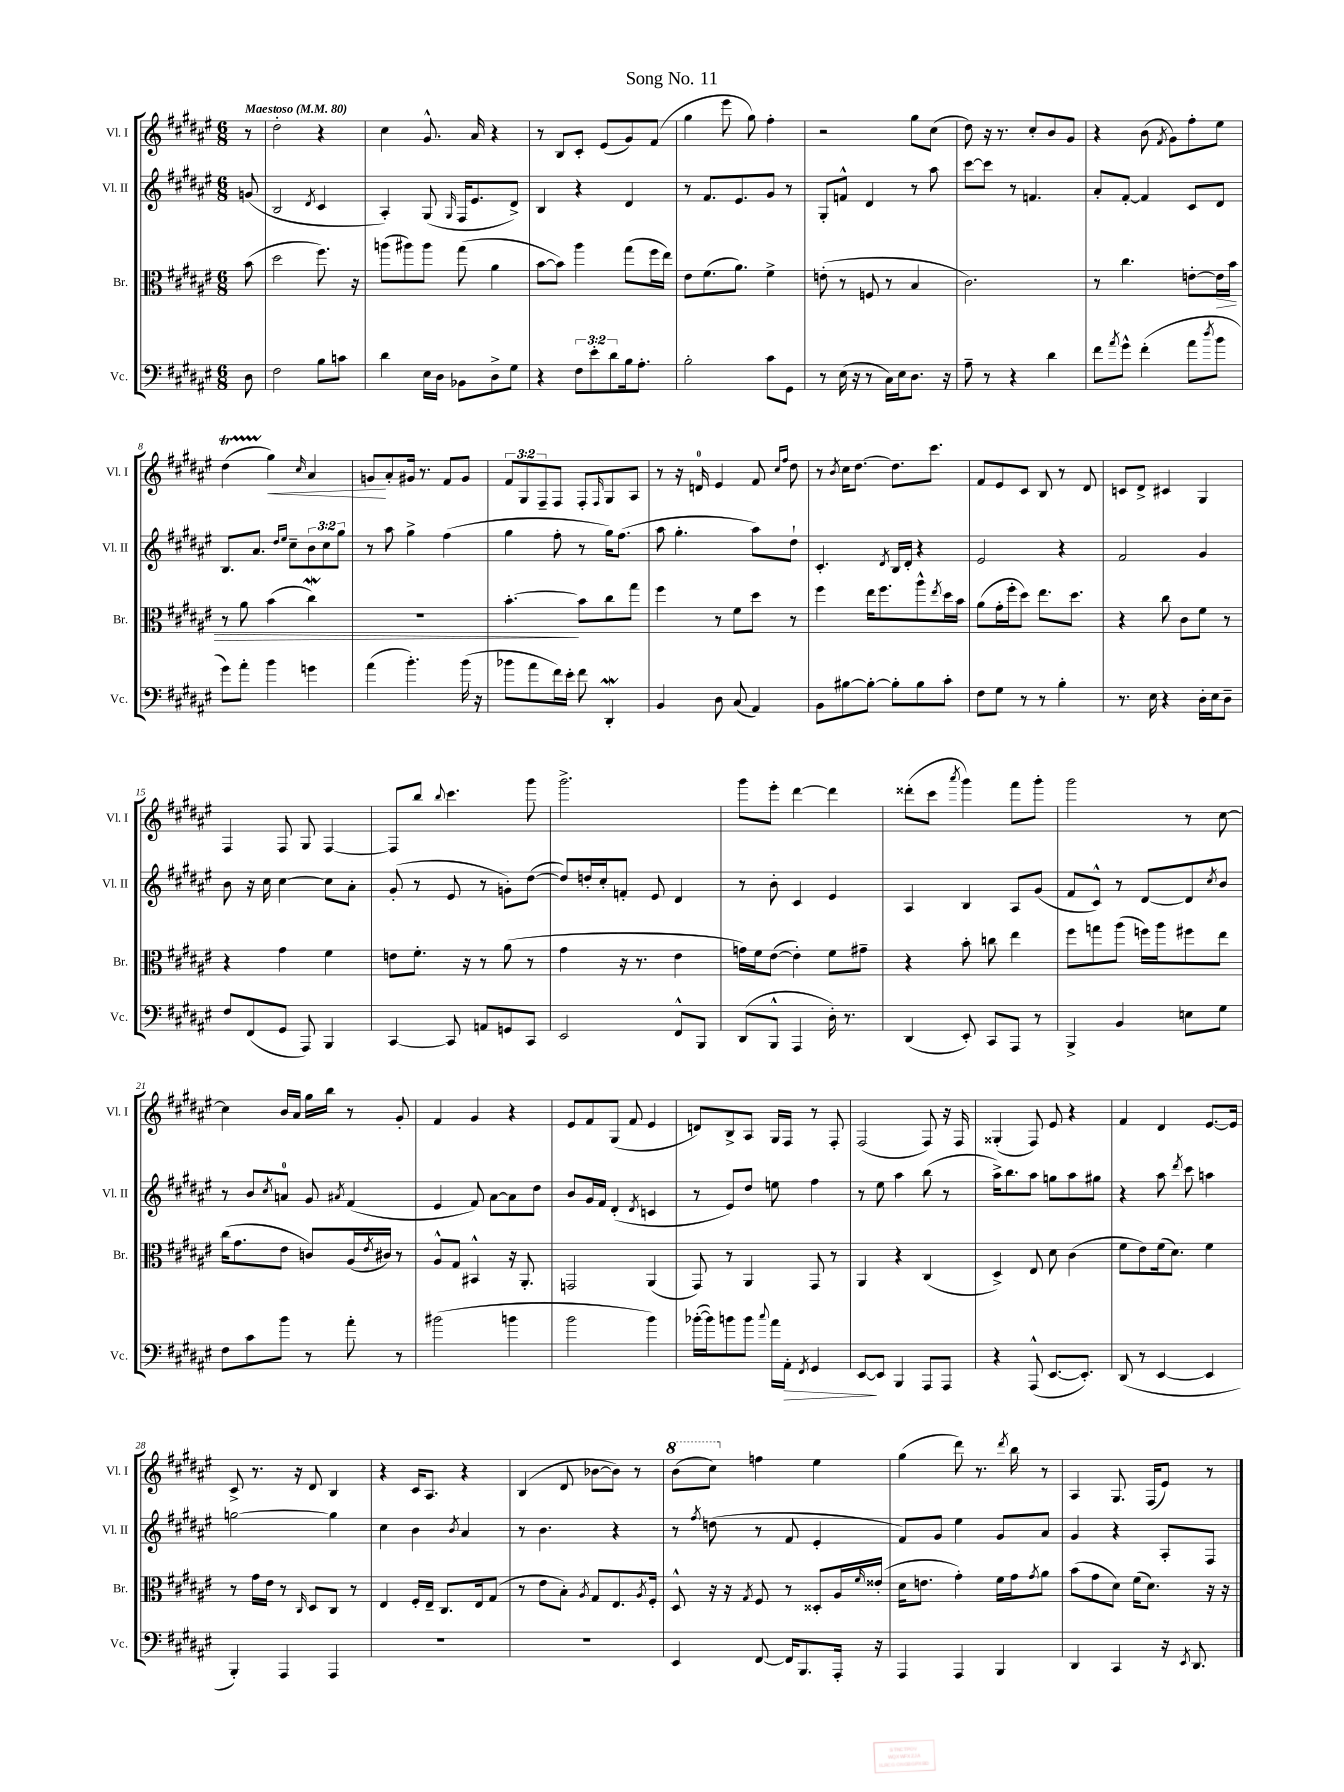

**kern	**kern	**kern	**kern
*staff4	*staff3	*staff2	*staff1
*clefF4	*clefC3	*clefG2	*clefG2
*k[f#c#g#d#a#e#]	*k[f#c#g#d#a#e#]	*k[f#c#g#d#a#e#]	*k[f#c#g#d#a#e#]
*M6/8	*M6/8	*M6/8	*M6/8
*MM80	*MM80	*MM80	*MM80
8D#	(8b	(8g	8r
=	=	=	=
2F#	2dd#	2B	2dd#'
.	.	8qd#	.
8B	8.ff#)	4c#	4r
8c	.	.	.
.	16r	.	.
=	=	=	=
4d#	(8aa	4A#')	4cc#
.	8aa#)	.	.
16E#	8aa#	(8G#	8.g#^^
16D#	.	.	.
.	.	16qqG#	.
8BB-	(8gg#	16F#	.
.	.	8.e#	16a#
8D#^	4a#	.	4r
8G#	.	8d#^)	.
=	=	=	=
4r	[8b	4B	8r
.	8b])	.	8B
12F#	4aa#	4r	8c#'
12e#'	.	.	.
.	.	.	(8e#
12d#	.	.	.
16B	(8gg#	4d#	8g#)
8.A#'	.	.	.
.	16ff#	.	(8f#
.	16ee#)	.	.
=	=	=	=
2B'	8e#	8r	4gg#
.	(8.f#	8.f#	.
.	.	.	8eee#
.	8.a#)	8.e#	.
.	.	.	8gg#)
8c#	4f#^	8g#	4ff#'
8GG#	.	8r	.
=	=	=	=
8r	(8e'	8G#'	2r
(16E#	8r	8f^^	.
16r	.	.	.
8r	8F	4d#	.
16C#)	8r	.	.
16E#	.	.	.
8.D#	4B	8r	8gg#
.	.	8aa#	(8cc#
16r	.	.	.
=	=	=	=
8A#~	2.c#)	[8ccc#	8dd#)
8r	.	8ccc#]	16r
.	.	.	8.r
4r	.	8r	.
.	.	4.f	8cc#'
4d#	.	.	8b
.	.	.	8g#
=	=	=	=
8f#	8r	8a#'	4r
8qa#	.	.	.
8g#^^	4.cc#	[8f#'	.
(4f#'	.	4f#]	(8b
.	.	.	8qf#
.	.	.	8g#)
8a#	[8e'	8c#	8ff#'
8qdd#	.	.	.
8b	16e]	8d#	8ee#
.	16b	.	.
=	=	=	=
8g#)	8r	8.B	(4dd#
8a#'	8a#	.	.
.	.	8.a#	.
4b	(4b	.	4gg#)
.	.	16qqdd#	.
.	.	16qqee#	.
.	.	8cc#~	.
.	.	.	16qqcc#
4g	4cc#)	12b	4a#
.	.	12cc#	.
.	.	12gg#	.
=	=	=	=
(4a#	2.r	8r	8g
.	.	8aa#	8a#'
4.b')	.	4gg#^	16g#
.	.	.	8.r
.	.	(4ff#	8f#
(16b	.	.	8g#
16r	.	.	.
=	=	=	=
8b-	[4.b'	4gg#	12f#
.	.	.	12G#
8a#	.	.	.
.	.	.	12F#~
16f#)	.	8ff#'	8F#
16e#'	.	.	.
8f#	8b]	8r	8F#'
.	.	.	16qqF#
4DD#'	8cc#	16gg#)	8G#
.	.	(8.ff#	.
.	8gg#	.	8A#
=	=	=	=
4BB	4ff#	8aa#	8r
.	.	4.gg#'	16r
.	.	.	16d
8D#	8r	.	4e#
(8C#	8f#	.	.
4AA#)	8dd#	8aa#)	8f#
.	.	.	16qqcc#
.	.	.	16qqff#
.	8r	8dd#`	8dd#
=	=	=	=
8BB	4ff#	4.c#'	8r
.	.	.	8qb
[8B#	.	.	16cc#
.	.	.	[8.dd#
8B#'_	16ee#	.	.
.	8.ff#	.	.
.	.	8qd#	.
8B#']	.	16B	8.dd#]
.	.	16d#'	.
8B#	8aa#^^	4r	.
.	.	.	8.ccc#
.	8qee#	.	.
8c#'	16dd#	.	.
.	16b	.	.
=	=	=	=
8F#	(8a#	2e#	8f#
8G#	16g#'	.	8e#
.	16ff#'	.	.
8r	8dd#)	.	8c#
8r	8.ee#	.	8B
4B'	.	4r	8r
.	8.dd#	.	.
.	.	.	8d#
=	=	=	=
8.r	4r	2f#	8c
.	.	.	8d#^
16E#	.	.	.
4r	8cc#	.	4c#
.	8c#	.	.
16D#'	8f#	4g#	4G#
16E#	.	.	.
8D#~	8r	.	.
=	=	=	=
8F#	4r	8b	4F#
(8FF#	.	16r	.
.	.	16cc#	.
8GG#	4g#	[4cc#	8F#
8AAA#)	.	.	8G#
4BBB	4f#	8cc#]	[4F#
.	.	8a#'	.
=	=	=	=
[4CC#	8e	(8g#'	8F#]
.	8.f#'	8r	8bb
.	.	.	8qqbb
8CC#]	.	8e#	4.ccc#
.	16r	.	.
8AA	8r	8r	.
8GG	(8a#	8g')	.
8CC#	8r	([8dd#	8ggg#
=	=	=	=
2EE#	4g#	8dd#])	2.ggg#^
.	.	16dd'	.
.	.	16cc#'	.
.	16r	8f'	.
.	8.r	.	.
.	.	8e#	.
8FF#^^	4e#	4d#	.
8BBB	.	.	.
=	=	=	=
(8DD#	16g)	8r	8ggg#
.	16f#	.	.
8BBB^^	([8e#	8b'	8eee#'
4AAA#	4e#'])	4c#	[4ddd#
16D#')	8f#	4e#	4ddd#]
8.r	.	.	.
.	8g#~	.	.
=	=	=	=
(4DD#	4r	4A#	(8ddd##'
.	.	.	8ccc#
.	.	.	8qaaa#
8EE#')	8b'	4B	4ggg#)
8CC#	8cc	.	.
8AAA#	4ee#	8A#	8fff#
8r	.	(8g#	8ggg#'
=	=	=	=
4BBB^	8ff#	8f#	2ggg#
.	8gg	8c#^^)	.
4BB	(8aa#	8r	.
.	16ff)	[8d#	.
.	16aa#	.	.
8E	8ff#	8d#]	8r
.	.	8qcc#	.
8G#	8ee#	8b	[8cc#
=	=	=	=
8F#	(16cc#	8r	4cc#]
.	8.g#	.	.
8c#	.	8b	.
.	.	8qcc#	.
8b	8e#	8a	16b
.	.	.	16a#
8r	8c)	8g#	16gg#
.	.	.	16bb
.	.	8qa#	.
8a#'	(16A#	(4f#	8r
.	8qe#	.	.
.	16c#)	.	.
8r	8r	.	8g#'
=	=	=	=
(2b#	8A#^^	4e#	4f#
.	8G#	.	.
.	4BB#^^	8f#)	4g#
.	.	[8a#	.
4b	16r	8a#]	4r
.	8.AA#'	.	.
.	.	8dd#	.
=	=	=	=
2b	2GG	8b	8e#
.	.	16g#	8f#
.	.	16f#	.
.	.	(4d#'	(8G#
.	.	.	8f#
.	.	8qd#	.
4b)	(4AA#	4c	4e#
=	=	=	=
([16b-'	8GG#)	8r	8d)
16b-])	.	.	.
8b	8r	8e#)	8B^
8b	4AA#	8dd#	8A#
8qqcc#	.	.	.
16a#	.	8ee	16G#
16AA#'	.	.	16F#
8qFF#	.	.	.
4GG#	8GG#	4ff#	8r
.	8r	.	8F#'
=	=	=	=
[8EE#	4AA#	8r	(2F#
8EE#]	.	8ee#	.
4BBB	4r	4aa#	.
8AAA#	(4C#	(8bb	8F#)
8AAA#	.	8r	16r
.	.	.	16F#
=	=	=	=
4r	4D#^)	16aa#^)	(4G##'
.	.	8.bb	.
(8AAA#^^	8E#	8aa#	8F#)
[8.EE#	8d#	8gg	8e#
.	(4c#	8aa#	4r
8.EE#'])	.	.	.
.	.	8gg#	.
=	=	=	=
(8DD#	8f#	4r	4f#
8r	8e#)	.	.
[4EE#	(16f#	8aa#	4d#
.	8.d#)	.	.
.	.	8qddd#	.
.	.	8ccc#	.
4EE#]	4f#	4aa	[8.e#
.	.	.	16e#]
=	=	=	=
4BBB')	8r	[2gg	8c#^
.	16g#	.	8.r
.	16e#	.	.
4AAA#	8r	.	.
.	.	.	16r
.	16qqC#	.	.
.	8D#	.	8d#
4AAA#	8C#	4gg]	4B
.	8r	.	.
=	=	=	=
2.r	4E#	4cc#	4r
.	16F#'	4b	16c#
.	16E#~	.	8.A#
.	8.C#	.	.
.	.	8qb	.
.	.	4a#	4r
.	16E#	.	.
.	(8G#	.	.
=	=	=	=
2.r	8r	8r	(4B
.	8e#	4.b	.
.	8B')	.	8d#
.	8qA#	.	.
.	8G#	.	[8b-
.	8.E#	4r	8b-])
.	.	.	8r
.	8qA#	.	.
.	16F#'	.	.
=	=	=	=
4EE#	8D#^^	8r	(8bb
.	.	8qff#	.
.	16r	(8dd	8ccc#)
.	16r	.	.
.	8qG#	.	.
[8FF#	8F#	8r	4ff
16FF#]	8r	8f#	.
8.BBB	.	.	.
.	8D##'	4e#'	4ee#
16AAA#'	16A#	.	.
.	16qqf#	.	.
16r	(16e##'	.	.
=	=	=	=
4AAA#	16d#	8f#)	(4gg#
.	8.e	.	.
.	.	8g#	.
4AAA#	4g#')	4ee#	8ddd#)
.	.	.	8.r
4BBB	16f#	8g#	.
.	.	.	8qddd#
.	16g#	.	16bb
.	8qg#	.	.
.	8a#	8a#	8r
=	=	=	=
4DD#	(8b	4g#	4A#
.	8g#	.	.
4CC#	8d#)	4r	8.G#
.	(16f#	.	.
.	8.d#)	.	(16F#
16r	.	8A#'	8e#)
8qEE#	.	.	.
8.DD#	.	.	.
.	16r	8F#	8r
.	16r	.	.
==	==	==	==
*-	*-	*-	*-
